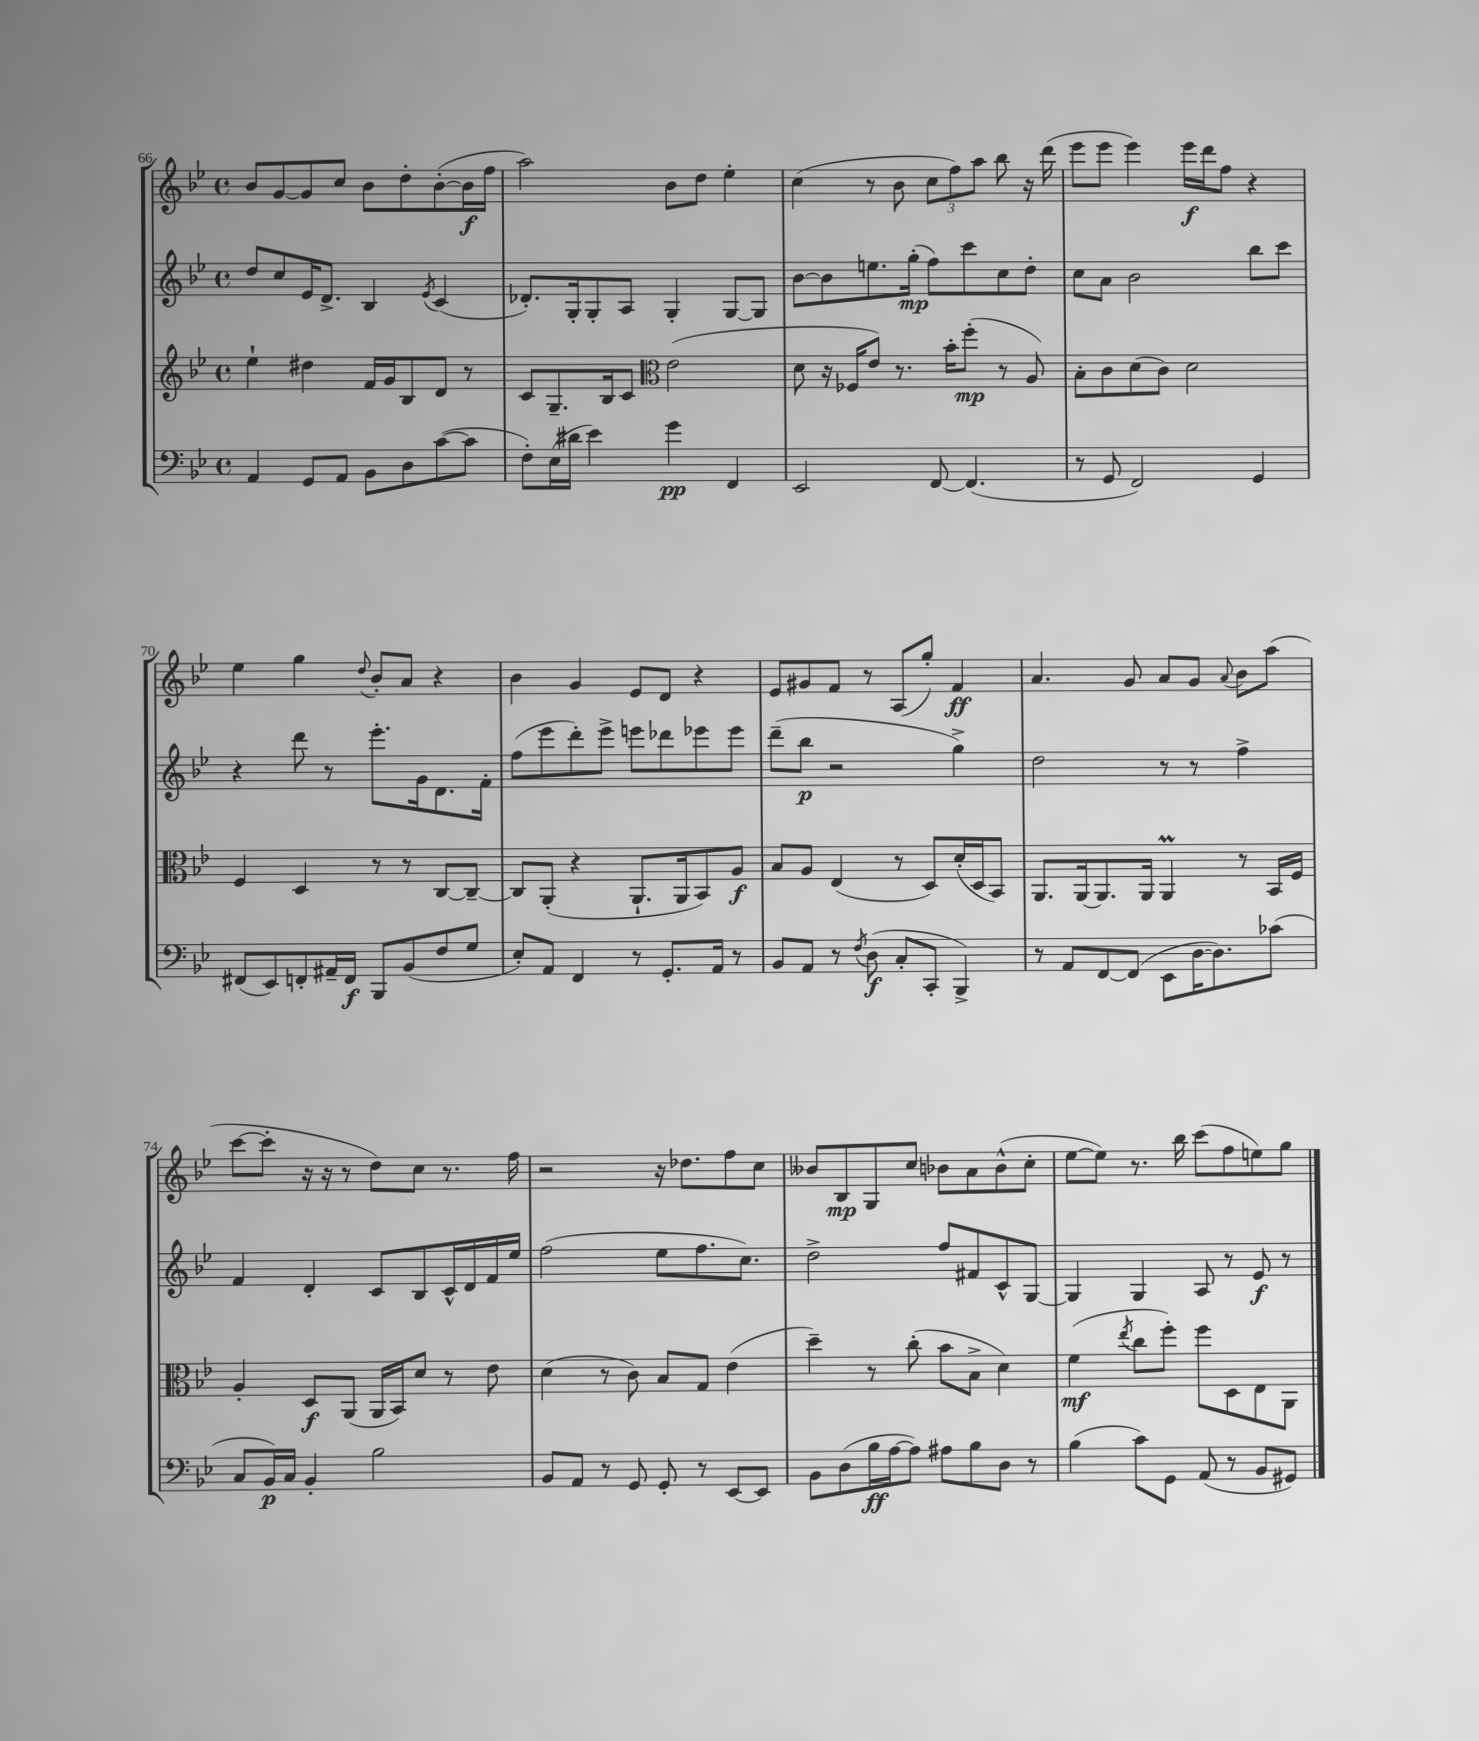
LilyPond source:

<<
\new StaffGroup <<
\new Staff = "s0" {
    \clef treble \key bes \major \defaultTimeSignature \time 4/4
    \autoBeamOff bes'8[ g'8~ g'8 c''8] bes'8[ d''8-. bes'8~-.( bes'16\f f''16] |
    a''2) bes'8[ d''8] ees''4-. |
    c''4( r8 bes'8 \tuplet 3/2 { c''8[ f''8) a''8] } bes''8 r16 d'''16( |
    ees'''8[ ees'''8] ees'''4) ees'''16[\f d'''16 f''8] r4 |
    ees''4 g''4 \appoggiatura { d''8 } bes'8[-. a'8] r4 |
    bes'4 g'4 ees'8[ d'8] r4 |
    ees'8[ gis'8 f'8] r8 a8[( g''8]-.) f'4\ff |
    a'4. g'8 a'8[ g'8] \appoggiatura { a'8 } bes'8[ a''8]( |
    c'''8[~ c'''8]-. r16 r16 r8 d''8[) c''8] r8. f''16 |
    r2 r16 des''8.[ f''8 c''8] |
    beses'8[ bes8\mp g8 c''8] bes'8[ a'8 bes'8-^( c''8]-. |
    ees''8[~ ees''8]) r8. bes''16 c'''8[( f''8 e''8) g''8] \bar "|." |
}
\new Staff = "s1" {
    \clef treble \key bes \major \defaultTimeSignature \time 4/4
    \autoBeamOff d''8[ c''8 ees'16 d'8.]-> bes4 \acciaccatura { ees'8 } c'4( |
    des'8.[-.) g16-. g8-. a8] g4-. g8[~ g8] |
    bes'8[~ bes'8 e''8. g''16]-.\mp( f''8[) c'''8 c''8 d''8]-. |
    c''8[ a'8] bes'2 bes''8[ c'''8] |
    r4 d'''8 r8 ees'''8.[-. g'16 d'8. f'16]-. |
    f''8[( ees'''8 d'''8-.) ees'''8]-> e'''8[ des'''8 ees'''8 ees'''8] |
    d'''8[--( bes''8]\p r2 g''4->) |
    d''2 r8 r8 f''4-> |
    f'4 d'4-. c'8[ bes8 c'16-^ d'16 f'16 ees''16] |
    f''2( ees''8[ f''8. c''8.]) |
    d''2-> f''8[ fis'8 c'8-^ g8]~ |
    g4 g4 a8 r8 ees'8\f r8 \bar "|." |
}
\new Staff = "s2" {
    \clef treble \key bes \major \defaultTimeSignature \time 4/4
    \autoBeamOff ees''4-! dis''4 f'16[ g'16 bes8 d'8] r8 |
    c'8[ g8.-- bes16 c'8] \clef alto ees'2( |
    d'8 r16 fes16[ ees'8]) r8. bes'16[-. f''8]-.\mp( r8 a8) |
    bes8[-. c'8 d'8( c'8]) d'2 |
    f4 d4 r8 r8 c8[~ c8]~-- |
    c8[ a,8]-.( r4 a,8.[-! a,16 bes,8) a8]\f |
    bes8[ a8] ees4( r8 d8[) d'16-.( d16 bes,8]) |
    a,8.[ a,16~ a,8. a,16] a,4\prall r8 bes,16[ f16] |
    a4-. d8[\f a,8]( a,16[ bes,16) d'8] r8 ees'8 |
    d'4( r8 c'8) bes8[ g8] ees'4( |
    d''4--) r8 c''8-.( bes'8[ bes8]-> d'4) |
    f'4\mf( \acciaccatura { ees''8 } c''8[ f''8]-.) f''8[ d8 ees8 a,8] \bar "|." |
}
\new Staff = "s3" {
    \clef bass \key bes \major \defaultTimeSignature \time 4/4
    \autoBeamOff a,4 g,8[ a,8] bes,8[ d8 c'8~( c'8] |
    f8[-.) ees16( dis'16] ees'4) g'4\pp f,4 |
    ees,2 f,8~ f,4.( |
    r8 g,8 f,2) g,4 |
    fis,8[( ees,8) f,8-. ais,16-- f,16]\f bes,,8[ bes,8( f8 g8] |
    ees8[-.) a,8] f,4 r8 g,8.[-. a,16] r8 |
    bes,8[ a,8] r8 \acciaccatura { f8 } d8\f( c8[-. c,8]-. bes,,4->) |
    r8 a,8[ f,8~ f,8]( ees,8[ d16~ d8.) ces'8]( |
    c8[ bes,16\p) c16] bes,4-. bes2 |
    bes,8[ a,8] r8 g,8 g,8-. r8 ees,8[~ ees,8] |
    bes,8[ d8( bes16\ff a16~ a8]) ais8[ bes8 d8] r8 |
    bes4( c'8[) g,8] a,8( r8 bes,8[ gis,8]) \bar "|." |
}
>>
>>
\layout { \context { \Score currentBarNumber = #66 } }
